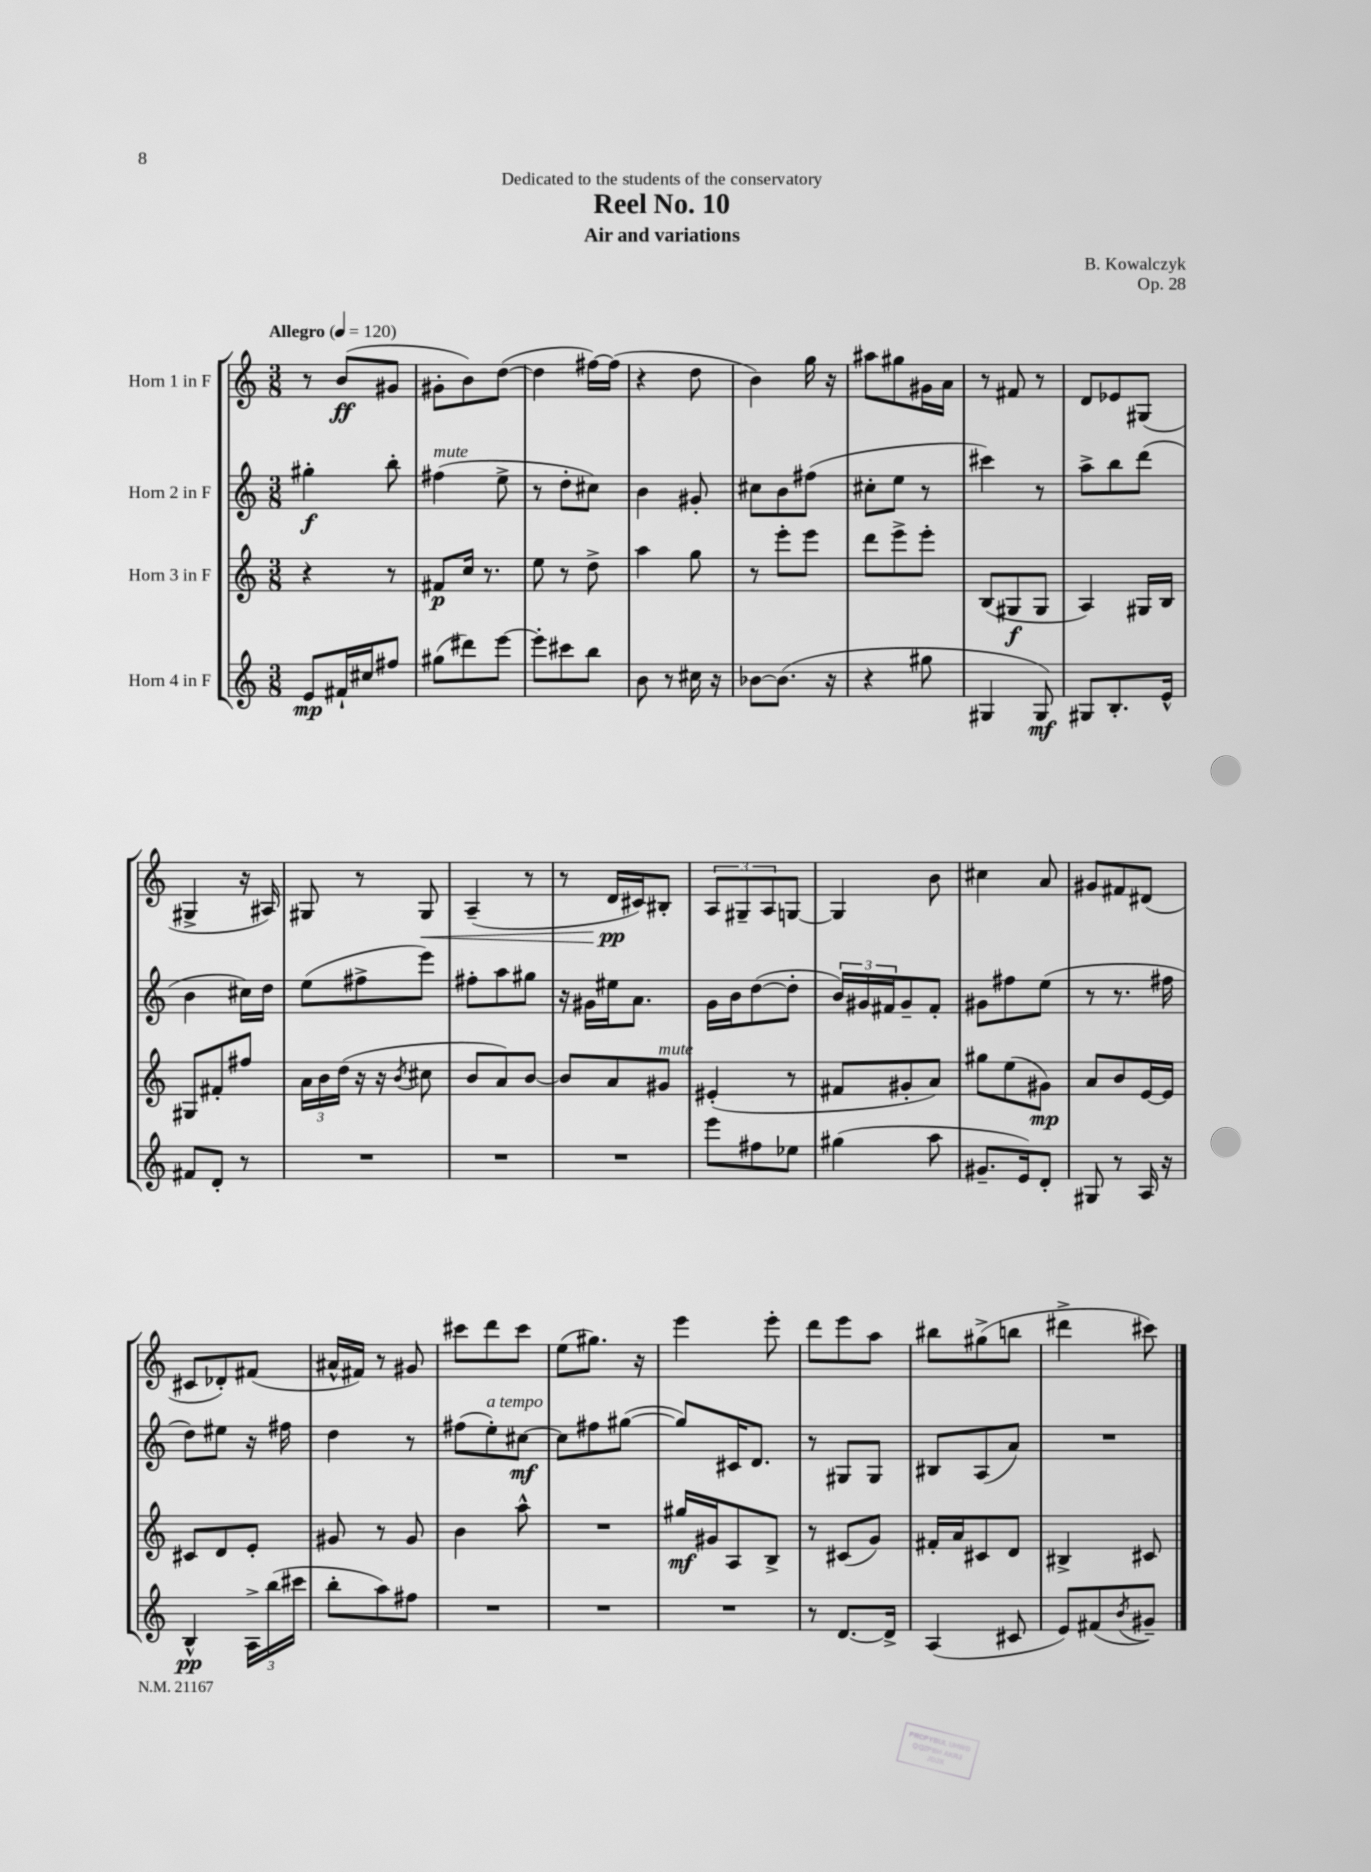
\header { title = "Reel No. 10" composer = "B. Kowalczyk" subtitle = "Air and variations" dedication = "Dedicated to the students of the conservatory" opus = "Op. 28" }
<<
\new StaffGroup <<
\new Staff = "s0" \with { instrumentName = "Horn 1 in F" } {
    \clef treble \key c \major \numericTimeSignature \time 3/8 \tempo "Allegro" 4 = 120
    r8 b'8\ff( gis'8 |
    gis'8-. b'8) d''8~( |
    d''4 fis''16~) fis''16( |
    r4 d''8 |
    b'4) g''16 r16 |
    ais''8 gis''8 gis'16 a'16 |
    r8 fis'8 r8 |
    d'8 ees'8 gis8( |
    gis4-> r16 ais16) |
    gis8 r8 gis8\< |
    a4--( r8 |
    r8 d'16\pp\! cis'16) bis8-. |
    \tuplet 3/2 { a8 gis8-- a8 } g8~ |
    g4 b'8 |
    cis''4 a'8 |
    gis'8 fis'8 dis'8( |
    cis'8 des'8-.) fis'8( |
    ais'16-^ fis'16) r8 gis'8 |
    cis'''8 d'''8 cis'''8 |
    e''8( gis''8.) r16 |
    e'''4 e'''8-. |
    d'''8 e'''8 a''8 |
    bis''8 gis''8->( b''8 |
    dis'''4-> cis'''8) \bar "|." |
}
\new Staff = "s1" \with { instrumentName = "Horn 2 in F" } {
    \clef treble \key c \major \numericTimeSignature \time 3/8
    gis''4-.\f b''8-. |
    fis''4^\markup { \italic "mute" }( e''8-> |
    r8 d''8-. cis''8) |
    b'4 gis'8-. |
    cis''8 b'8 fis''8( |
    cis''8-. e''8 r8 |
    cis'''4) r8 |
    a''8-> b''8 d'''8( |
    b'4 cis''16) d''16 |
    e''8( fis''8-> e'''8) |
    fis''8-. a''8 gis''8 |
    r16 gis'16 eis''16 a'8. |
    g'16 b'16 d''8~( d''8-. |
    \tuplet 3/2 { b'16) gis'16 fis'16 } gis'8-- fis'8-. |
    gis'8 fis''8 e''8( |
    r8 r8. fis''16 |
    d''8) eis''8 r16 fis''16 |
    d''4 r8 |
    fis''8( e''8-.^\markup { \italic "a tempo" }) cis''8~\mf |
    cis''8 fis''8 gis''8~( |
    gis''8) cis'16 d'8. |
    r8 gis8 gis8 |
    bis8 a8( a'8) |
    R4. \bar "|." |
}
\new Staff = "s2" \with { instrumentName = "Horn 3 in F" } {
    \clef treble \key c \major \numericTimeSignature \time 3/8
    r4 r8 |
    fis'8\p c''16 r8. |
    e''8 r8 d''8-> |
    a''4 g''8 |
    r8 e'''8-. e'''8 |
    d'''8 e'''8-> e'''8-. |
    b8( gis8\f gis8 |
    a4) gis16 b16 |
    gis8 fis'8-. fis''8 |
    \tuplet 3/2 { a'16 b'16 d''16( } r16 r16 \acciaccatura { b'8 } cis''8 |
    b'8 a'8) b'8~ |
    b'8 a'8 gis'8^\markup { \italic "mute" } |
    eis'4-.( r8 |
    fis'8 gis'8-. a'8) |
    gis''8 e''8( gis'8\mp) |
    a'8 b'8 e'16~ e'16 |
    cis'8 d'8 e'8-. |
    gis'8 r8 gis'8 |
    b'4 a''8-^ |
    R4. |
    gis''16\mf gis'16 a8 b8-> |
    r8 cis'8( g'8) |
    fis'16-. a'16 cis'8 d'8 |
    bis4-> cis'8 \bar "|." |
}
\new Staff = "s3" \with { instrumentName = "Horn 4 in F" } {
    \clef treble \key c \major \numericTimeSignature \time 3/8
    e'8\mp fis'16-! cis''16 fis''8 |
    gis''8( dis'''8) e'''8~ |
    e'''8-. cis'''8 b''8 |
    b'8 r8 cis''16 r16 |
    bes'8~ bes'8.( r16 |
    r4 gis''8 |
    gis4 gis8\mf) |
    gis8 b8.-. e'16-^ |
    fis'8 d'8-. r8 |
    R4. |
    R4. |
    R4. |
    e'''8 fis''8 ees''8 |
    gis''4( a''8 |
    gis'8.-- e'16) d'8-. |
    gis8 r8 a16 r16 |
    b4-^\pp \tuplet 3/2 { a16-> b''16( cis'''16 } |
    b''8-. a''8) fis''8 |
    R4. |
    R4. |
    R4. |
    r8 d'8.~ d'16-> |
    a4( cis'8 |
    e'8) fis'8( \acciaccatura { b'8 } gis'8--) \bar "|." |
}
>>
>>
\layout { \context { \Score \remove "Bar_number_engraver" } }
